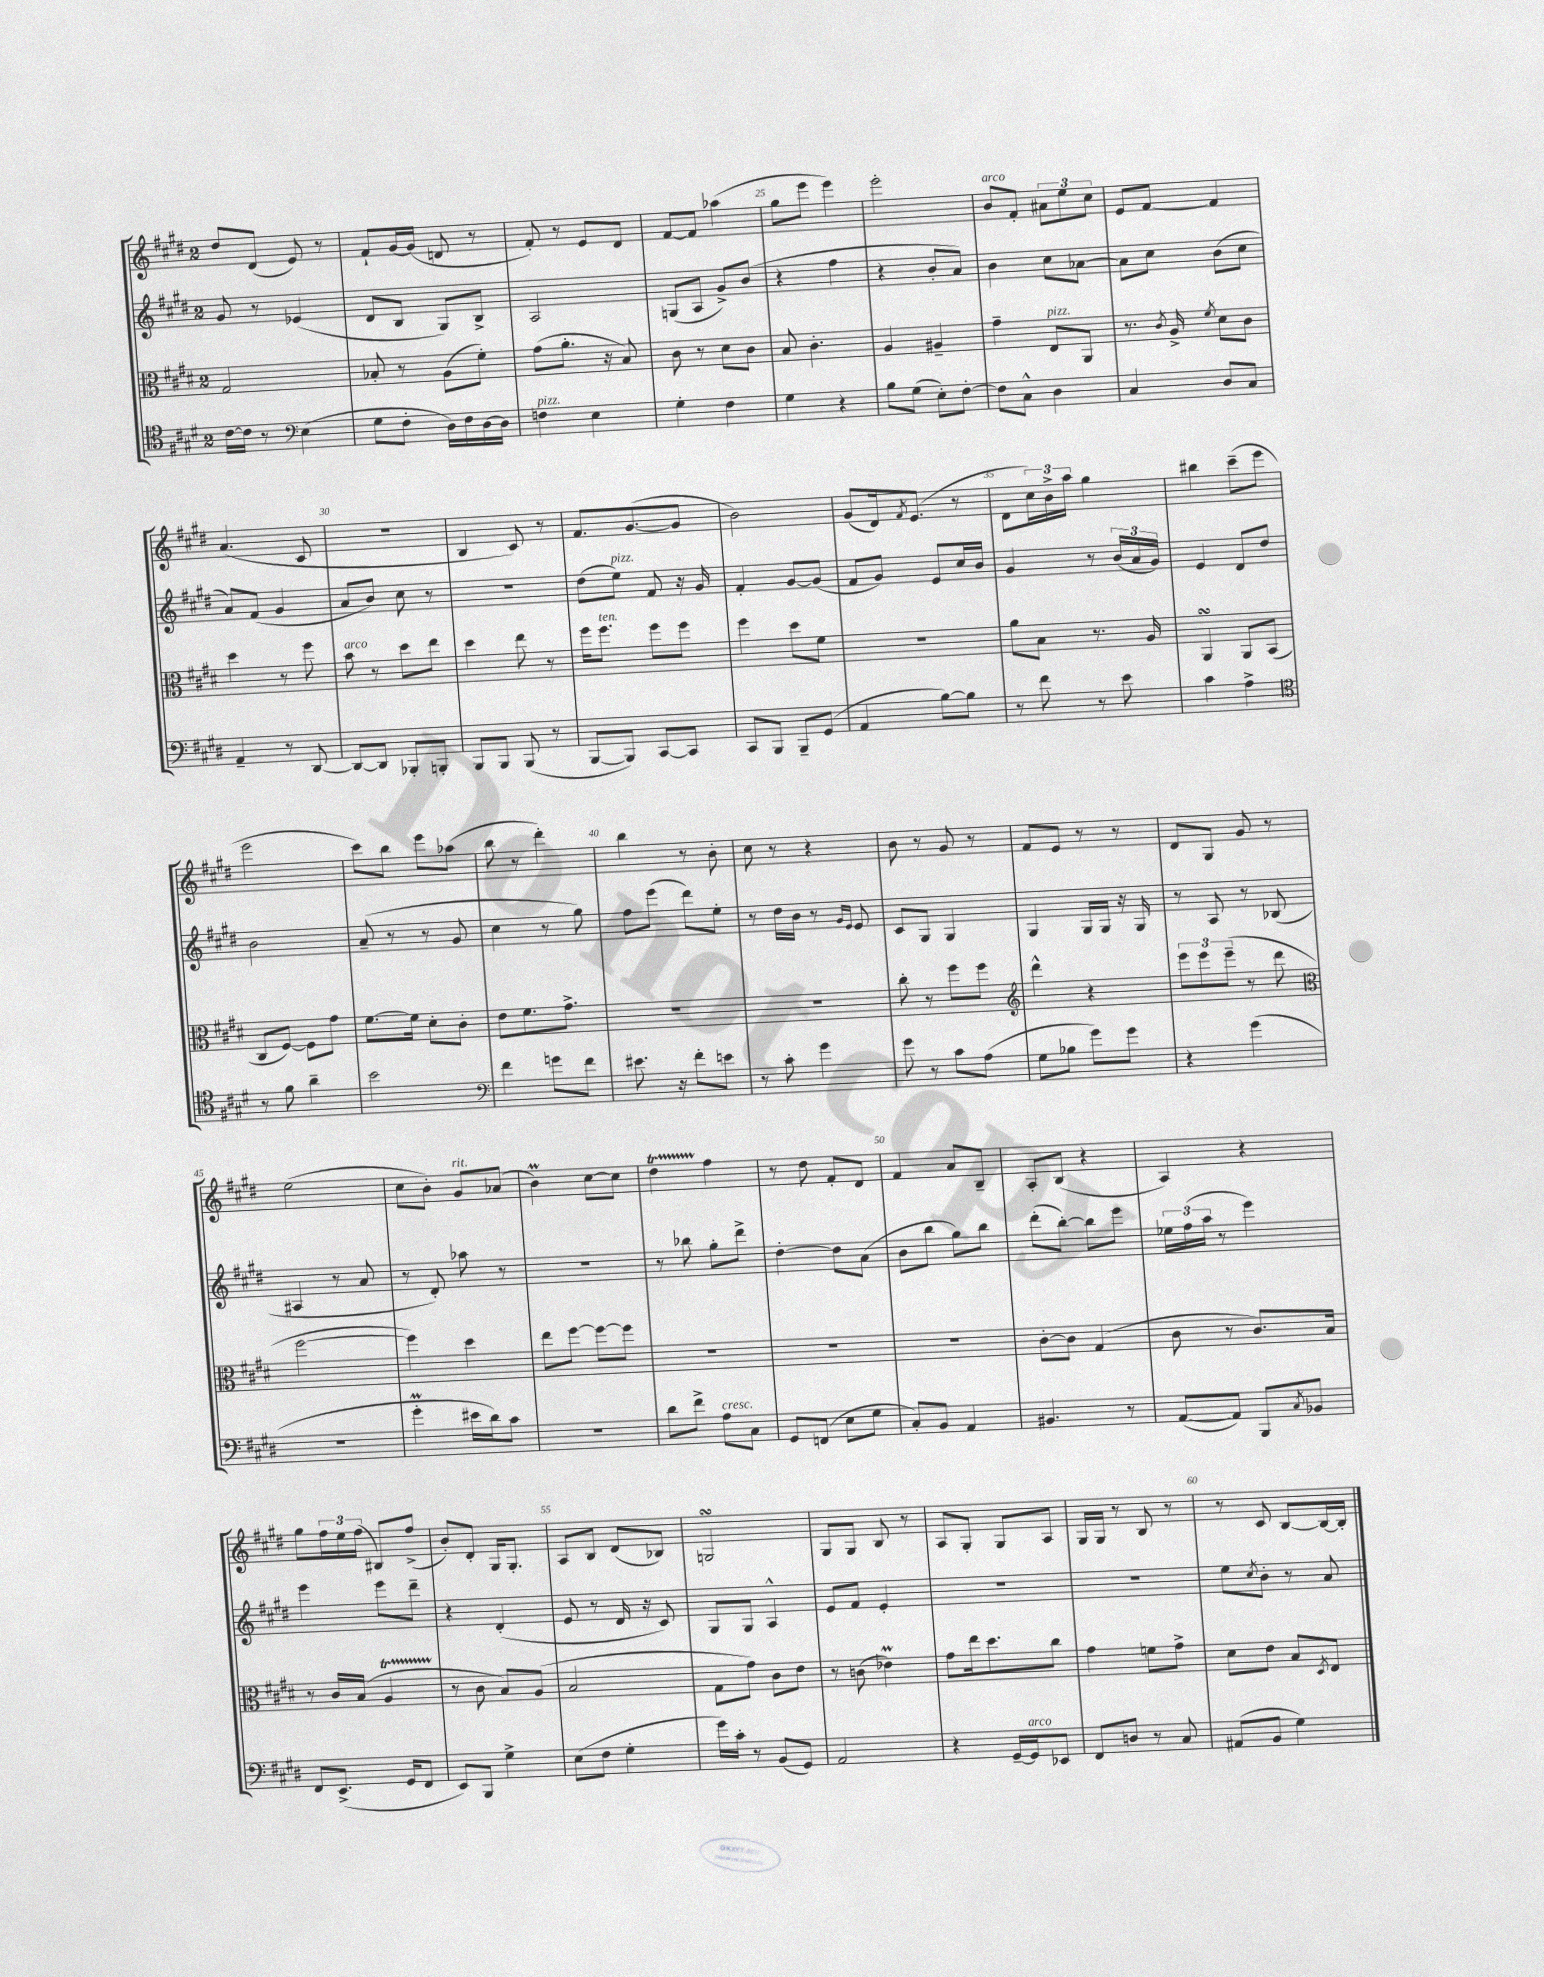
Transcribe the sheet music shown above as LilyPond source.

<<
\new StaffGroup <<
\new Staff = "s0" {
    \clef treble \key e \major \once \override Staff.TimeSignature.style = #'single-digit \time 2/4
    dis''8 dis'8( e'8) r8 |
    fis'8-! gis'16~ gis'16( d'8 r8 |
    fis'8-.) r8 e'8 dis'8 |
    fis'8~ fis'8 aes''4( |
    gis''8 e'''8 e'''4) |
    e'''2-. |
    b'8^\markup { \italic "arco" } fis'8-. \tuplet 3/2 { ais'8 e''8 cis''8 } |
    e'8 fis'8~ fis'4 |
    a'4.( cis'8 |
    R2 |
    b4 cis'8) r8 |
    fis'8. gis'8.~( gis'8 |
    b'2) |
    gis'8( dis'16) \acciaccatura { fis'8 } e'8.( r8 |
    dis'8 \tuplet 3/2 { cis''16) b'16-> a''16 } gis''4 |
    bis''4 cis'''8--( e'''8 |
    e'''2 |
    cis'''8) b''8 e'''8 aes''8( |
    b''8 r8 dis'''4-.) |
    b''4 r8 b'8-. |
    cis''8 r8 r4 |
    b'8 r8 gis'8 r8 |
    fis'8 e'8 r8 r8 |
    dis'8 gis8 gis'8 r8 |
    e''2( |
    cis''8 b'8-.) gis'8^\markup { \italic "rit." } aes'8( |
    b'4\prall) cis''8~ cis''8 |
    dis''4\startTrillSpan fis''4\stopTrillSpan |
    r8 dis''8 fis'8-. dis'8 |
    fis'4 a'8 b8-- |
    a8-. b8( r4 |
    a4) r4 |
    gis''8 \tuplet 3/2 { fis''16 e''16 fis''16( } bis8) fis''8->( |
    b'8-.) dis'8-. gis16 gis8.-. |
    a8 b8 dis'8( bes8) |
    g2\turn |
    gis8 gis8 b8 r8 |
    a8 gis8-. gis8 a8 |
    gis16 gis16 r8 b8 r8 |
    r8 cis'8 b8~ b16~ b16-. \bar "|." |
}
\new Staff = "s1" {
    \clef treble \key e \major \once \override Staff.TimeSignature.style = #'single-digit \time 2/4
    gis'8 r8 ees'4( |
    dis'8 b8 gis8) b8-> |
    a2 |
    g8( a8 gis'8->) b'8( |
    r4 fis''4 |
    r4 b'8-. a'8) |
    b'4 cis''8 aes'8~ |
    aes'8 cis''8 b'8( cis''8 |
    a'8) fis'8( gis'4 |
    a'8 b'8) cis''8 r8 |
    r2 |
    dis''8( e''8^\markup { \italic "pizz." }) fis'8 r16 gis'16 |
    fis'4-. gis'8~ gis'8( |
    fis'8 gis'8) e'8 cis''16 b'16 |
    gis'4 r8 \tuplet 3/2 { b'16( a'16 gis'16) } |
    e'4 dis'8 dis''8 |
    b'2 |
    a'8--( r8 r8 gis'8 |
    cis''4 r8 gis''8) |
    fis''8 e'''8( dis'''8) e''8-. |
    r8 dis''16 b'16 r8 \grace { gis'16 e'16 } e'8 |
    cis'8 gis8 gis4 |
    gis4 gis16 gis16 r16 gis16 |
    r8 a8 r8 bes8( |
    ais4 r8 a'8 |
    r8 dis'8-.) aes''8 r8 |
    R2 |
    r8 bes''8 gis''8-. dis'''8-> |
    dis''4~-. dis''8 a'8( |
    b'8 b''8 gis''8) b''8 |
    dis'''8-.( b''8~-.) b''8 e'''8 |
    \tuplet 3/2 { ees''16 fis''16( a''16 } r8 e'''4) |
    e'''4 e'''8 dis'''8-- |
    r4 dis'4-.( |
    e'8 r8 dis'16 r16 cis'8) |
    gis8 gis8 a4-^ |
    e'8 fis'8 e'4-. |
    R2 |
    R2 |
    e''8 \acciaccatura { cis''8 } b'8-. r8 a'8 \bar "|." |
}
\new Staff = "s2" {
    \clef alto \key e \major \once \override Staff.TimeSignature.style = #'single-digit \time 2/4
    gis2 |
    bes8-. r8 a8( fis'8-.) |
    gis'8( a'8.-. r16 b8) |
    cis'8 r8 dis'8 cis'8 |
    b8 cis'4.-. |
    a4 ais4-- |
    gis'4-- e8^\markup { \italic "pizz." } a,8 |
    r8. \acciaccatura { cis'8 } a16-> \acciaccatura { fis'8 } dis'8 cis'8 |
    dis''4 r8 fis''8 |
    b'8^\markup { \italic "arco" } r8 dis''8 e''8 |
    dis''4 e''8 r8 |
    fis''16 fis''8.^\markup { \italic "ten." } fis''8 fis''8 |
    fis''4 dis''8 fis'8 |
    r2 |
    a'8 b8 r8. a16 |
    a,4\turn a,8 b,8( |
    cis8 fis8~) fis8 gis'8 |
    fis'8.~ fis'16 dis'8-. cis'8-. |
    e'8 fis'8. gis'8.-> |
    R2 |
    R2 |
    cis''8-. r8 fis''8 fis''8 |
    \clef treble dis'''4-^ r4 |
    \tuplet 3/2 { e'''8 e'''8 e'''8--( } r8 dis'''8 |
    \clef alto fis''2~ |
    fis''4) dis''4 |
    e''8 fis''8~ fis''8~ fis''8 |
    R2 |
    R2 |
    R2 |
    cis'8~-. cis'8 gis4( |
    cis'8 r8 cis'8.) b16 |
    r8 cis'16 b16( a4\startTrillSpan |
    r8\stopTrillSpan cis'8 b8) a8( |
    b2 |
    gis8 gis'8) cis'8 e'8 |
    r8 c'8( ees'4\prall) |
    gis'8 e''16 dis''8. cis''8 |
    gis'4 f'8 gis'8-> |
    dis'8 e'8 b8 \acciaccatura { dis8 } e8 \bar "|." |
}
\new Staff = "s3" {
    \clef tenor \key e \major \once \override Staff.TimeSignature.style = #'single-digit \time 2/4
    cis'16~ cis'16 r8 \clef bass e4( |
    gis8 fis8-. dis16) fis16 dis16~ dis16 |
    f4^\markup { \italic "pizz." } e4 |
    gis4-. fis4 |
    gis4 r4 |
    b8 gis8( e8-.) fis8~-. |
    fis8 cis8-^ dis4 |
    cis4 dis8 cis8 |
    a,4-- r8 dis,8~ |
    dis,8~ dis,8 bes,,8-. b,,8-. |
    b,,8 b,,8 b,,8( r8 |
    b,,8~ b,,8) cis,8~ cis,8 |
    cis,8 b,,8 b,,8-- gis,8( |
    a,4 b8~) b8 |
    r8 fis'8 r8 e'8 |
    cis'4 a4-> |
    \clef tenor r8 fis'8 a'4-- |
    b'2 |
    \clef bass fis'4 g'8 fis'8 |
    eis'8. r16 fis'8-. e'8 |
    r8 cis'8-. gis'4 |
    gis'8 r8 cis'8 a8( |
    gis8 bes8 gis'8) gis'8 |
    r4 gis'4( |
    r2 |
    gis'4-.\prall eis'16 dis'16) cis'8 |
    R2 |
    dis'8 fis'8-> a8^\markup { \italic "cresc." } cis8 |
    gis,8 f,8( e8 gis8 |
    cis8-.) b,8 a,4 |
    bis,4. r8 |
    a,8~( a,8) b,,8 \acciaccatura { cis8 } bes,8 |
    fis,8 e,8.->( gis,16 fis,8 |
    e,8) b,,8 gis4-> |
    e8( fis8 gis4-. |
    gis'16) cis'16-. r8 b,8( gis,8) |
    a,2 |
    r4 gis,16~-- gis,16^\markup { \italic "arco" } ees,8 |
    fis,8 d8 r8 cis8 |
    ais,8( b,8 gis4) \bar "|." |
}
>>
>>
\layout { \context { \Score currentBarNumber = #21 \override BarNumber.break-visibility = ##(#f #t #t) barNumberVisibility = #(every-nth-bar-number-visible 5) } }
